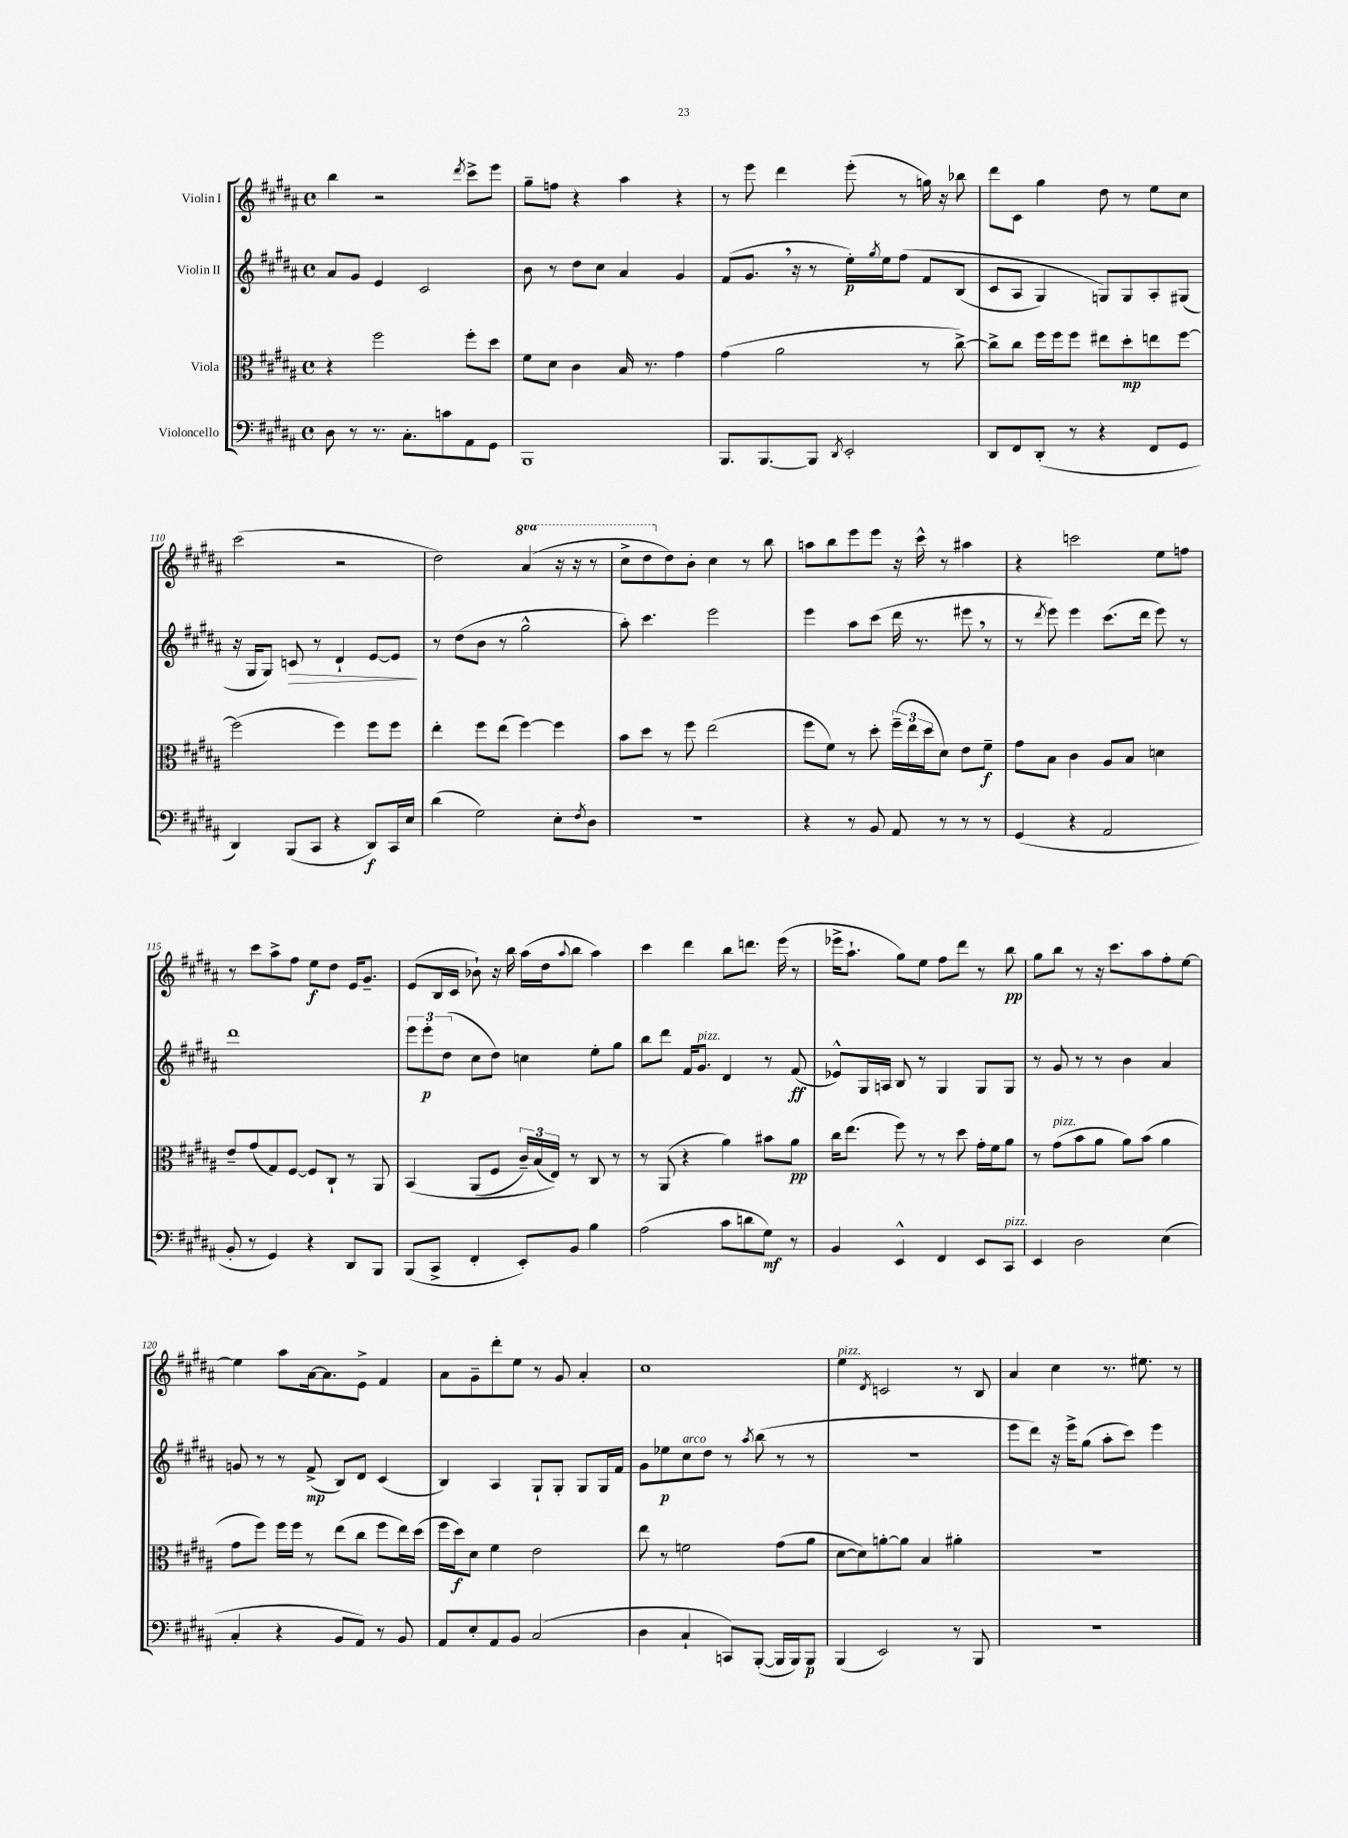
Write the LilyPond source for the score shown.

<<
\new StaffGroup <<
\new Staff = "s0" \with { instrumentName = "Violin I" } {
    \clef treble \key b \major \defaultTimeSignature \time 4/4 \set Staff.ottavationMarkups = #ottavation-simple-ordinals
    b''4 r2 \acciaccatura { dis'''8 } cis'''8-> e'''8 |
    gis''8-- f''8 r4 ais''4 r4 |
    r8 e'''8 dis'''4 e'''8-.( r8 g''16) r16 bes''8 |
    dis'''8 cis'8 gis''4 dis''8 r8 e''8 cis''8 |
    cis'''2( r2 |
    dis''2) \ottava #1 ais''4( r16 r16 r8 |
    cis'''8-> dis'''8 \ottava #0 dis''8) b'8-. cis''4 r8 b''8 |
    a''8 b''8 e'''8 e'''8 r16 cis'''16-^ r8 ais''4 |
    r4 c'''2 e''8 f''8 |
    r8 cis'''8 ais''8-> fis''8 e''8\f dis''8 e'16 gis'8.-- |
    e'8( b16 cis'16 bes'8-!) r16 b''16 ais''16( dis''16 \appoggiatura { ais''8 } b''8 ais''4) |
    cis'''4 dis'''4 b''8 d'''8. e'''16( r8 |
    ees'''16-> ais''8.-! gis''8) e''8 fis''8 dis'''8 r8 b''8\pp |
    gis''8 b''8 r8 r16 cis'''8. ais''8 fis''8-. e''8~ |
    e''4 ais''8 ais'16~ ais'8. e'8-> fis'4 |
    ais'8 gis'8-- dis'''8-. e''8 r8 gis'8 ais'4-. |
    cis''1 |
    e''4^\markup { \italic "pizz." } \acciaccatura { dis'8 } c'2 r8 b8 |
    ais'4 cis''4 r8. eis''8. r8 \bar "|." |
}
\new Staff = "s1" \with { instrumentName = "Violin II" } {
    \clef treble \key b \major \defaultTimeSignature \time 4/4
    ais'8 gis'8 e'4 cis'2 |
    b'8 r8 dis''8 cis''8 ais'4 gis'4 |
    fis'8( gis'8. \breathe r16 r8 e''16-.\p) \acciaccatura { gis''8 } e''16 fis''8\( fis'8 b8( |
    cis'8 ais8 gis4) g8\) g8 ais8-. gis8( |
    r16 gis16 gis8) c'8\> r8 dis'4-! e'8~ e'8\! |
    r8 dis''8( b'8 r8 gis''2-^ |
    ais''8-.) cis'''4. e'''2 |
    e'''4 ais''8 cis'''8( dis'''16 r8. eis'''8 \breathe r8 |
    r8 \acciaccatura { dis'''8 } e'''8) e'''4 cis'''8.( dis'''16 e'''8) r8 |
    dis'''1 |
    \tuplet 3/2 { e'''8 e'''8-.\p dis''8( } cis''8 dis''8) c''4 e''8-. gis''8 |
    b''8 dis'''8 fis'16 gis'8.^\markup { \italic "pizz." } dis'4 r8 fis'8\ff( |
    ees'8-^) gis16 a16 b8 r8 gis4 gis8 gis8 |
    r8 gis'8 r8 r8 b'4 ais'4 |
    g'8 r8 r8 fis'8->\mp( b8) dis'8 cis'4( |
    b4) ais4 gis8-! gis8-. gis8 gis16 fis'16 |
    gis'8 ees''8\p cis''8^\markup { \italic "arco" } dis''8 r8 \acciaccatura { ais''8 } b''8( r8 r8 |
    r1 |
    e'''8 dis'''8) r16 e'''16-> gis''8( ais''8-. cis'''8) e'''4 \bar "|." |
}
\new Staff = "s2" \with { instrumentName = "Viola" } {
    \clef alto \key b \major \defaultTimeSignature \time 4/4
    r4 fis''2 fis''8-. dis''8 |
    fis'8 dis'8 cis'4 b16 r8. gis'4 |
    gis'4( ais'2 r8 cis''8~->) |
    cis''8-> cis''8 fis''16 fis''16 fis''8 eis''8 dis''8-.\mp e''8 fis''8~ |
    fis''2( fis''4) fis''8 fis''8 |
    e''4-. fis''8 e''8( fis''4~) fis''4 |
    b'8 dis''8 r8 fis''8 e''2( |
    fis''8 fis'8) r8 dis''8-. \tuplet 3/2 { fis''16--( e''16 dis''16 } dis'8) e'8 fis'8--\f |
    gis'8 b8 cis'4 ais8 b8 d'4 |
    e'8-- gis'8( gis8) fis8~ fis8 cis8-! r8 ais,8 |
    b,4\( ais,8( fis8 \tuplet 3/2 { cis'16--) b16( e16)\) } r8 cis8 r8 |
    r8 ais,8( r4 ais'4) bis'8 ais'8\pp |
    cis''16 e''8.( fis''8) r8 r8 dis''8 gis'16-. fis'16 ais'8 |
    r8 gis'8^\markup { \italic "pizz." }( b'8 ais'8 ais'8) b'8( ais'4 |
    gis'8 fis''8) fis''16 fis''16 r8 e''8( cis''8 fis''8 e''16) dis''16( |
    fis''16 dis''16\f) dis'8 fis'4 e'2 |
    e''8 r8 f'2 gis'8( ais'8 |
    dis'8~ dis'8) a'8~-. a'8 b4 ais'4-. |
    R1 \bar "|." |
}
\new Staff = "s3" \with { instrumentName = "Violoncello" } {
    \clef bass \key b \major \defaultTimeSignature \time 4/4
    dis8 r8 r8. cis8.-. c'8 ais,8 gis,8 |
    b,,1 |
    b,,8. b,,8.~ b,,8 \acciaccatura { dis,8 } e,2-. |
    dis,8 fis,8 dis,8-.( r8 r4 fis,8 gis,8 |
    dis,4) b,,8( cis,8 r4 dis,8\f) cis,16 e16 |
    dis'4( gis2) e8-. \acciaccatura { fis8 } dis8 |
    R1 |
    r4 r8 b,8 ais,8 r8 r8 r8 |
    gis,4( r4 ais,2 |
    b,8-. r8 gis,4) r4 dis,8 b,,8 |
    b,,8( cis,8-> fis,4-. e,8-.) b,8 b4 |
    ais2( cis'8 d'8 gis8\mf) r8 |
    b,4 e,4-^ fis,4 e,8 cis,8^\markup { \italic "pizz." } |
    e,4 dis2 e4( |
    cis4-. r4 b,8 ais,8) r8 b,8 |
    ais,8 e8-. ais,8 b,8 cis2( |
    dis4 cis4-! c,8) b,,8~-.( b,,16 b,,16) b,,8\p |
    b,,4( e,2) r8 b,,8 |
    R1 \bar "|." |
}
>>
>>
\layout { \context { \Score currentBarNumber = #106 \override BarNumber.break-visibility = ##(#f #t #t) barNumberVisibility = #(every-nth-bar-number-visible 5) } }
